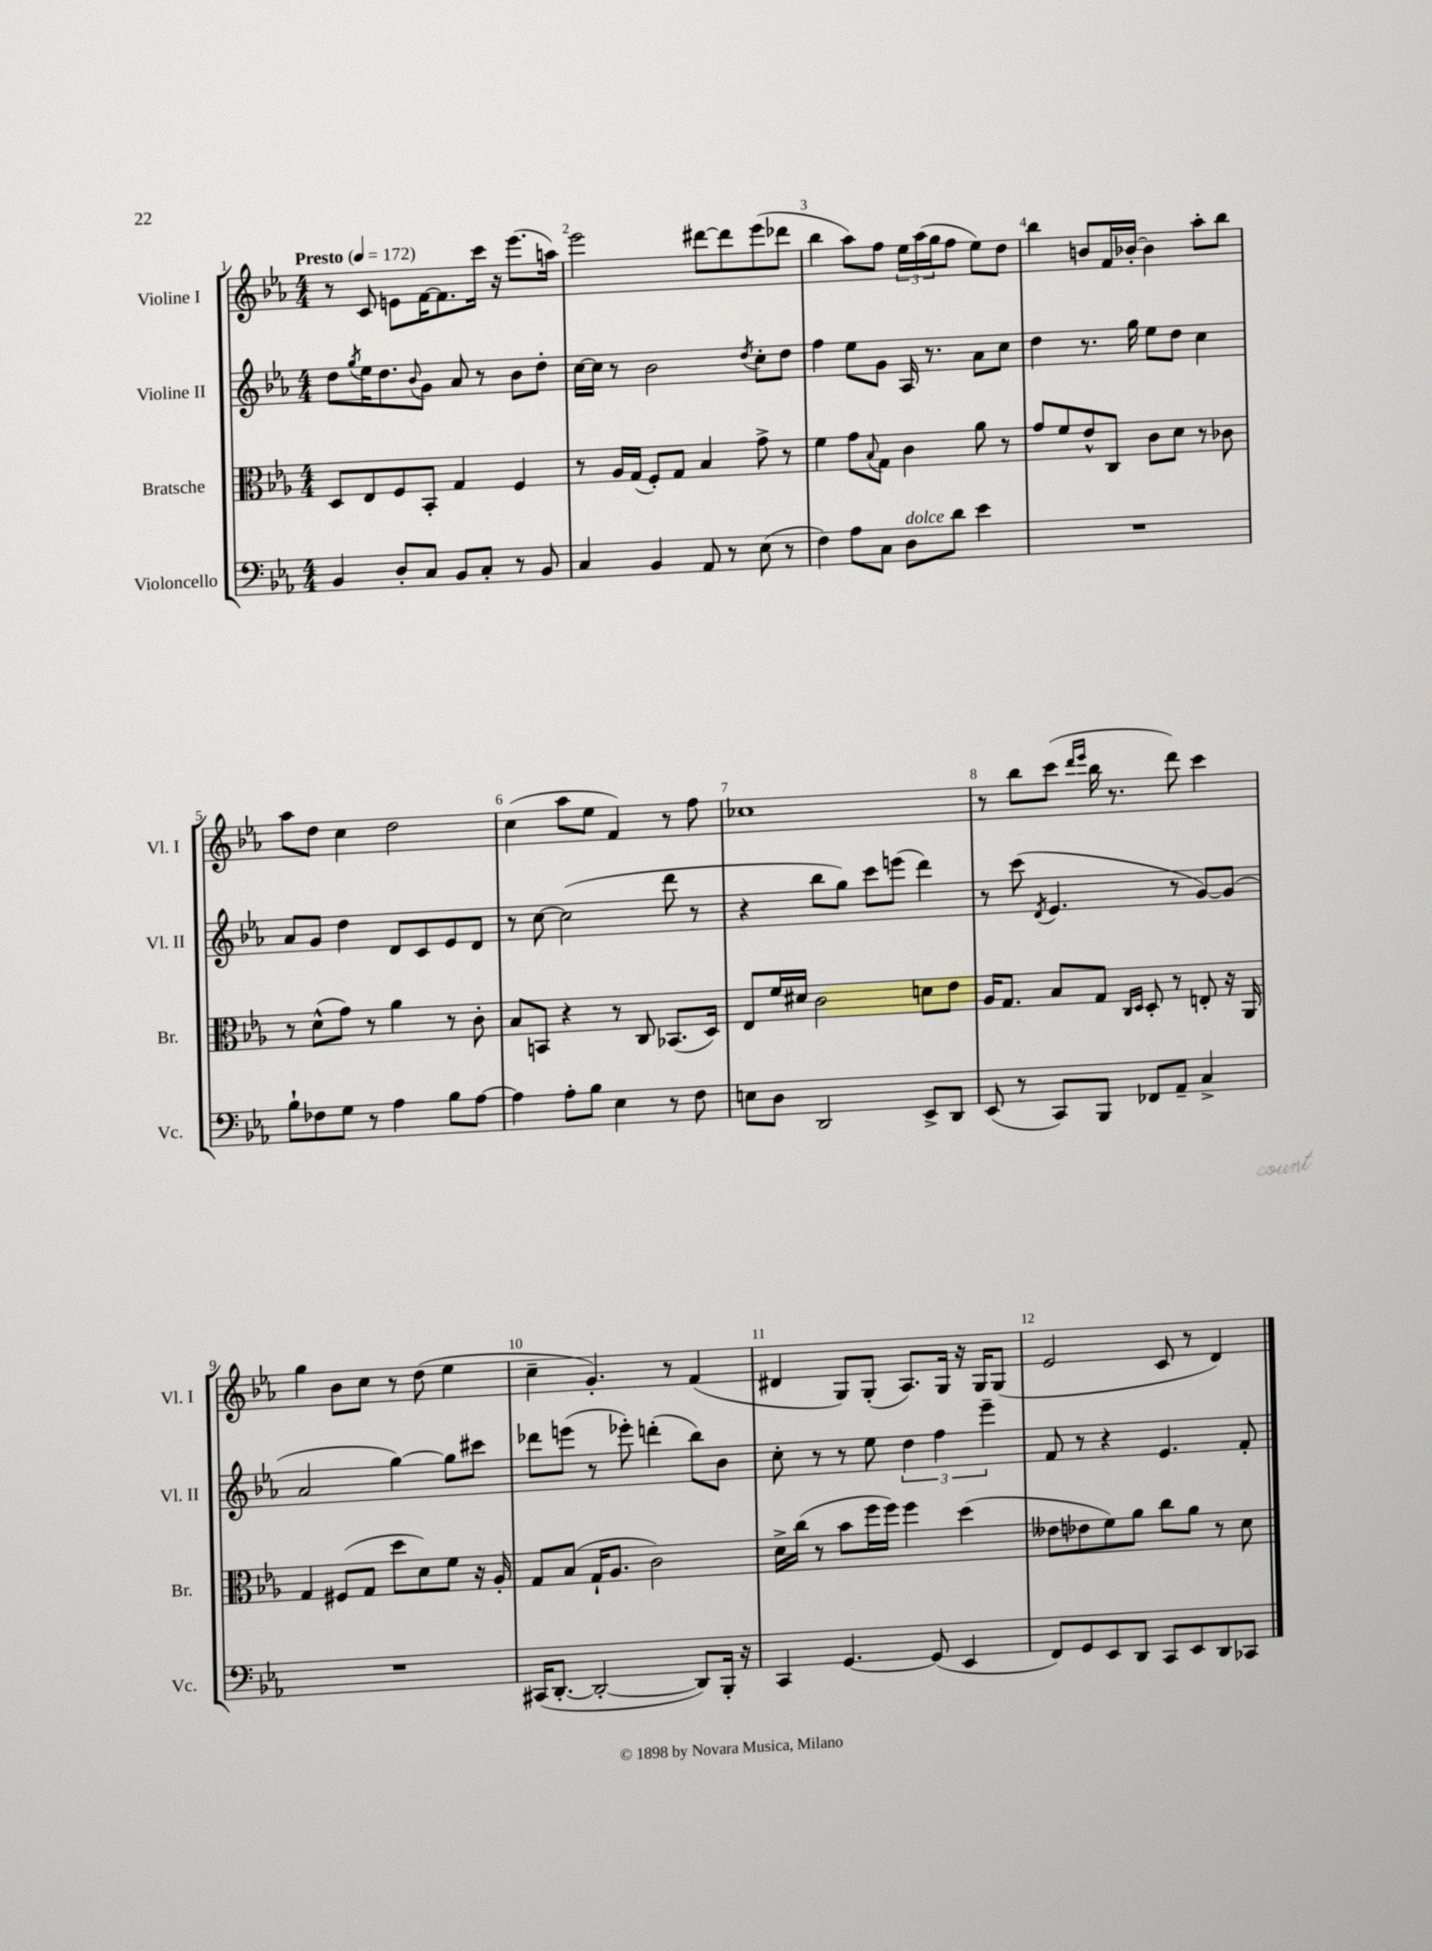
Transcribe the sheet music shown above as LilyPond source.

<<
\new StaffGroup <<
\new Staff = "s0" \with { instrumentName = "Violine I" shortInstrumentName = "Vl. I" } {
    \clef treble \key ees \major \numericTimeSignature \time 4/4 \tempo "Presto" 4 = 172
    r8 c'8 e'8 f'16~ f'8. c'''16 r16 ees'''8.( a''16) |
    ees'''2 dis'''8~ dis'''8 ees'''8( des'''8 |
    bes''4 aes''8) f''8 \tuplet 3/2 { ees''16 aes''16( g''16 } f''8 ees''8) d''8 |
    bes''4 b'8 f'16 bes'16~-. bes'4 aes''8-. bes''8 |
    aes''8 d''8 c''4 d''2 |
    c''4( aes''8 ees''8 f'4) r8 f''8 |
    ces''1 |
    r8 bes''8 c'''8( \grace { d'''16 ees'''16 } bes''16 r8. d'''8) c'''4 |
    g''4 bes'8 c''8 r8 d''8( ees''4 |
    c''4-- g'4.-.) r8 f'4( |
    dis'4 g8) g8-.( aes8.) g16 r16 g16 g8( |
    ees'2 c'8 r8 d'4) \bar "|." |
}
\new Staff = "s1" \with { instrumentName = "Violine II" shortInstrumentName = "Vl. II" } {
    \clef treble \key ees \major \numericTimeSignature \time 4/4
    d''8 \acciaccatura { g''8 } ees''16 d''8. \appoggiatura { bes'8 } g'8 aes'8 r8 bes'8 d''8-. |
    c''16~ c''16 r8 bes'2 \acciaccatura { d''8 } c''8-. d''8 |
    f''4 ees''8 g'8 aes16 r8. aes'8 c''8 |
    d''4 r8. g''16 ees''8 d''8 c''4 |
    aes'8 g'8 d''4 d'8 c'8 ees'8 d'8 |
    r8 c''8~ c''2( d'''8 r8 |
    r4 bes''8 g''8) c'''8 e'''8( d'''4) |
    r8 c'''8( \acciaccatura { d'8 } ees'4. r8 g'8~) g'8( |
    aes'2 g''4~) g''8 cis'''8 |
    des'''8 e'''8( r8 ees'''8-.) d'''4-.( bes''8) bes'8 |
    c''8-. r8 r8 ees''8 \tuplet 3/2 { d''4 f''4 ees'''4-- } |
    f'8 r8 r4 ees'4. f'8-. \bar "|." |
}
\new Staff = "s2" \with { instrumentName = "Bratsche" shortInstrumentName = "Br." } {
    \clef alto \key ees \major \numericTimeSignature \time 4/4
    d8 ees8 f8 bes,8-. g4 f4 |
    r8 aes16 g16( f8-.) g8 bes4 g'8-> r8 |
    f'4 g'8 \appoggiatura { bes8 } g8 c'4 aes'8 r8 |
    g'8 f'8 ees'8-^ c8 c'8 d'8 r8 ces'8 |
    r8 d'8-^( g'8) r8 aes'4 r8 c'8-. |
    bes8 b,8 r4 r8 c8 bes,8.( d16) |
    ees8 f'16 dis'16 c'2 d'8 ees'8 |
    aes16 g8. bes8 g8 \grace { c16 d16 } d8-. r8 e8-. r16 aes,16 |
    g4 fis8( g8 d''8 d'8) f'8 r16 aes16-. |
    g8 bes8( g16-! aes8. c'2) |
    d'16-> c''16( r8 bes'8 f''16 f''16) f''4 d''4( |
    eeses'8 ees'8 f'8) aes'8 c''8 aes'8 r8 d'8 \bar "|." |
}
\new Staff = "s3" \with { instrumentName = "Violoncello" shortInstrumentName = "Vc." } {
    \clef bass \key ees \major \numericTimeSignature \time 4/4
    bes,4 d8-. c8 bes,8 c8-. r8 bes,8 |
    c4 bes,4 aes,8 r8 ees8( r8 |
    f4) aes8 c8 d8^\markup { \italic "dolce" } d'8 ees'4 |
    R1 |
    bes8-! fes8 g8 r8 aes4 bes8 aes8~ |
    aes4 aes8-. bes8 ees4 r8 f8 |
    e8 d8 d,2 ees,8-> d,8 |
    ees,8( r8 c,8) bes,,8 fes,8 aes,8-- c4-> |
    R1 |
    cis,16( d,8.~-. d,2~-. d,8) bes,,16-. r16 |
    c,4 g,4.~ g,8( ees,4 |
    f,8) g,8 ees,8 d,8 c,8 ees,8 d,8 ces,8 \bar "|." |
}
>>
>>
\layout { \context { \Score \override BarNumber.break-visibility = ##(#f #t #t) barNumberVisibility = #all-bar-numbers-visible } }
